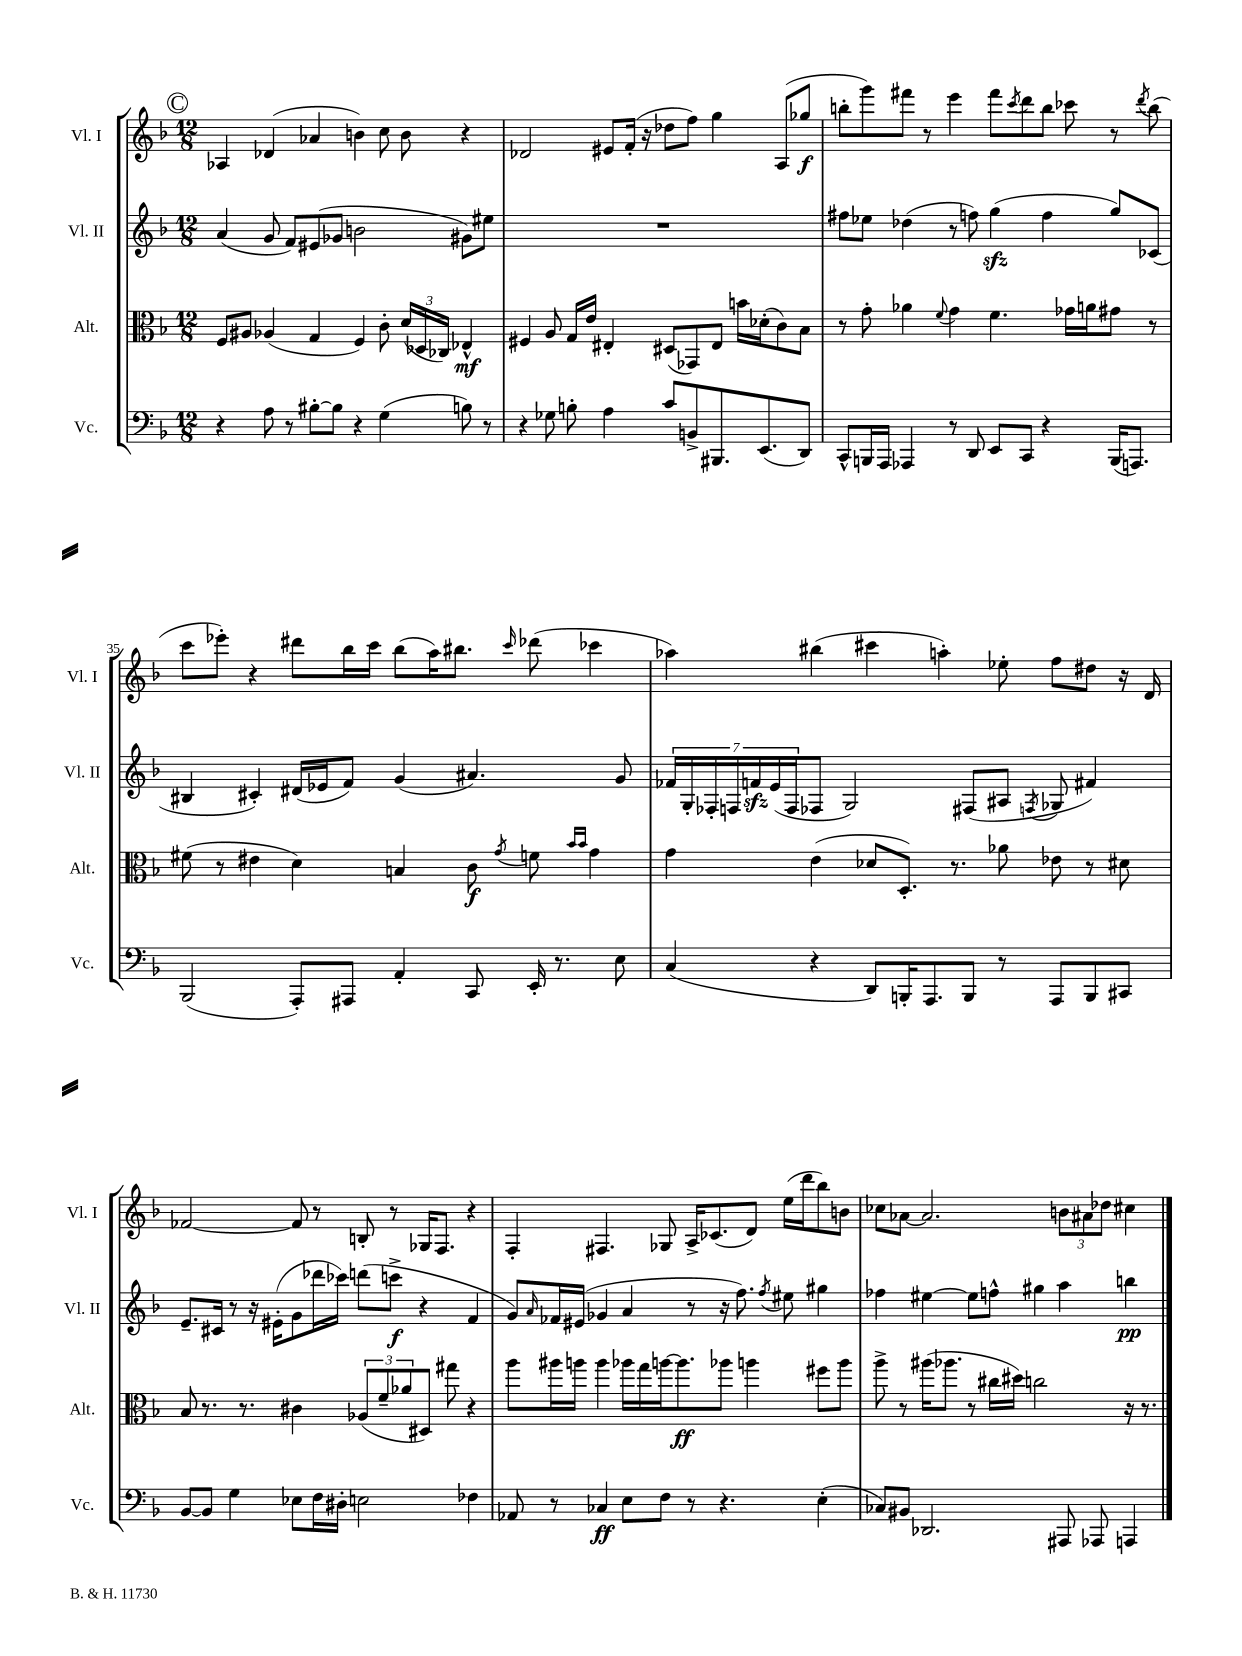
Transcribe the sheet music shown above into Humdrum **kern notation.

**kern	**kern	**kern	**kern
*staff4	*staff3	*staff2	*staff1
*clefF4	*clefC3	*clefG2	*clefG2
*k[b-]	*k[b-]	*k[b-]	*k[b-]
*M12/8	*M12/8	*M12/8	*M12/8
4r	8F	(4a	4A-
.	8A#	.	.
8A	(4A-	8g	(4d-
8r	.	8f)	.
[8B#'	4G	(8e#	4a-
8B#]	.	8g-	.
4r	4F)	2b	4b)
(4G	8c'	.	8cc
.	(24d	.	8b
.	24D-	.	.
.	24C-)	.	.
8B)	4E-^^	8g#)	4r
8r	.	8ee#	.
=	=	=	=
4r	4F#	1.r	2d-
8G-	8A	.	.
8B'	16G	.	.
.	16e	.	.
4A	4E#'	.	8e#
.	.	.	(16f'
.	.	.	16r
8c	(8D#	.	8dd-
8BB^	8GG-)	.	8ff)
8.BBB#	8E#	.	4gg
.	16b	.	.
(8.EE	(16d-'	.	.
.	8c)	.	(8A
8DD)	8B-	.	8gg-
=	=	=	=
8CC^^	8r	8ff#	8bb'
16BBB	8g'	8ee-	8ggg)
16AAA	.	.	.
4AAA-	4a-	(4dd-	8fff#
.	.	.	8r
.	8qqf	.	.
8r	4g	8r	4eee
8DD	.	8ff)	.
8EE	4.f	(4gg	8fff#
.	.	.	8qccc
8CC	.	.	8ddd
4r	.	4ff	8bb
.	16g-	.	8ccc-
.	16a	.	.
(16BBB	8g#	8gg)	8r
8.AAA)	.	.	.
.	.	.	8qddd
.	8r	(8c-	(8bb
=	=	=	=
(2BBB-	(8f#	4B#	8ccc
.	8r	.	8eee-')
.	4e#	4c#')	4r
8AAA')	4d)	(16d#	8ddd#
.	.	16e-	.
8AAA#	.	8f)	16bb-
.	.	.	16ccc
4AA'	4B	(4g	(8bb-
.	.	.	16aa)
.	.	.	8.bb#
8CC	8c	4.a#)	.
.	8qg	.	16qqccc
16EE'	8f	.	(8ddd-
8.r	.	.	.
.	16qqb-	.	.
.	16qqb-	.	.
.	4g	.	4ccc-
8E	.	8g	.
=	=	=	=
(4C	4g	28f-	4aa-)
.	.	28G'	.
.	.	28F-'	.
.	.	28F	.
.	.	28f	.
.	.	(28e	.
.	.	28F	.
4r	(4e	8F-	(4bb#
.	.	2G)	.
8DD)	8d-	.	4ccc#
16BBB'	8.D')	.	.
8.AAA	.	.	.
.	.	.	4aa')
.	8.r	.	.
8BBB	.	(8F#	.
8r	8a-	8A#	8ee-'
.	.	8qF	.
8AAA	8e-	8G-	8ff
8BBB	8r	4f#)	8dd#
8CC#	8d#	.	16r
.	.	.	16d
=	=	=	=
[8BB-	8B-	8.e~	[2f-
8BB-]	8.r	.	.
.	.	16c#	.
4G	.	8r	.
.	8.r	.	.
.	.	16r	.
.	.	(16e#'	.
8E-	4c#	8g	8f-]
16F	.	16ddd-	8r
16D#'	.	16ccc-)	.
2E	(12A-	(8ddd	8B'
.	12f~	.	.
.	.	8ccc^	8r
.	12a-	.	.
.	8D#)	4r	16G-
.	.	.	8.F
.	8gg#	.	.
4F-	4r	4f	4r
=	=	=	=
8AA-	8aa	8g)	4F'
.	.	16qqa	.
8r	16aa#	16f-	.
.	16aa	(16e#	.
4C-	4aa	4g-	4.F#
8E	16aa-	4a	.
.	16gg	.	.
8F	[16aa	.	8G-
.	8.aa]	.	.
8r	.	8r	16A^
.	.	.	(8.c-
4.r	8aa-	16r	.
.	.	8.ff)	.
.	4aa	.	8d)
.	.	8qff	.
.	.	8ee#	(16ee
.	.	.	16ddd
(4E'	8ff#	4gg#	8bb-)
.	8aa	.	8b
=	=	=	=
8C-)	8aa^	4ff-	8cc-
8BB#	8r	.	[8a-
2.DD-	(16aa#	[4ee#	2.a-]
.	8.aa-	.	.
.	8r	8ee#]	.
.	16cc#	8ff^^	.
.	16dd#)	.	.
.	2cc	4gg#	.
8AAA#	.	4aa	12b
.	.	.	12a#
8AAA-	.	.	.
.	.	.	12dd-
4AAA	16r	4bb	4cc#
.	8.r	.	.
==	==	==	==
*-	*-	*-	*-
